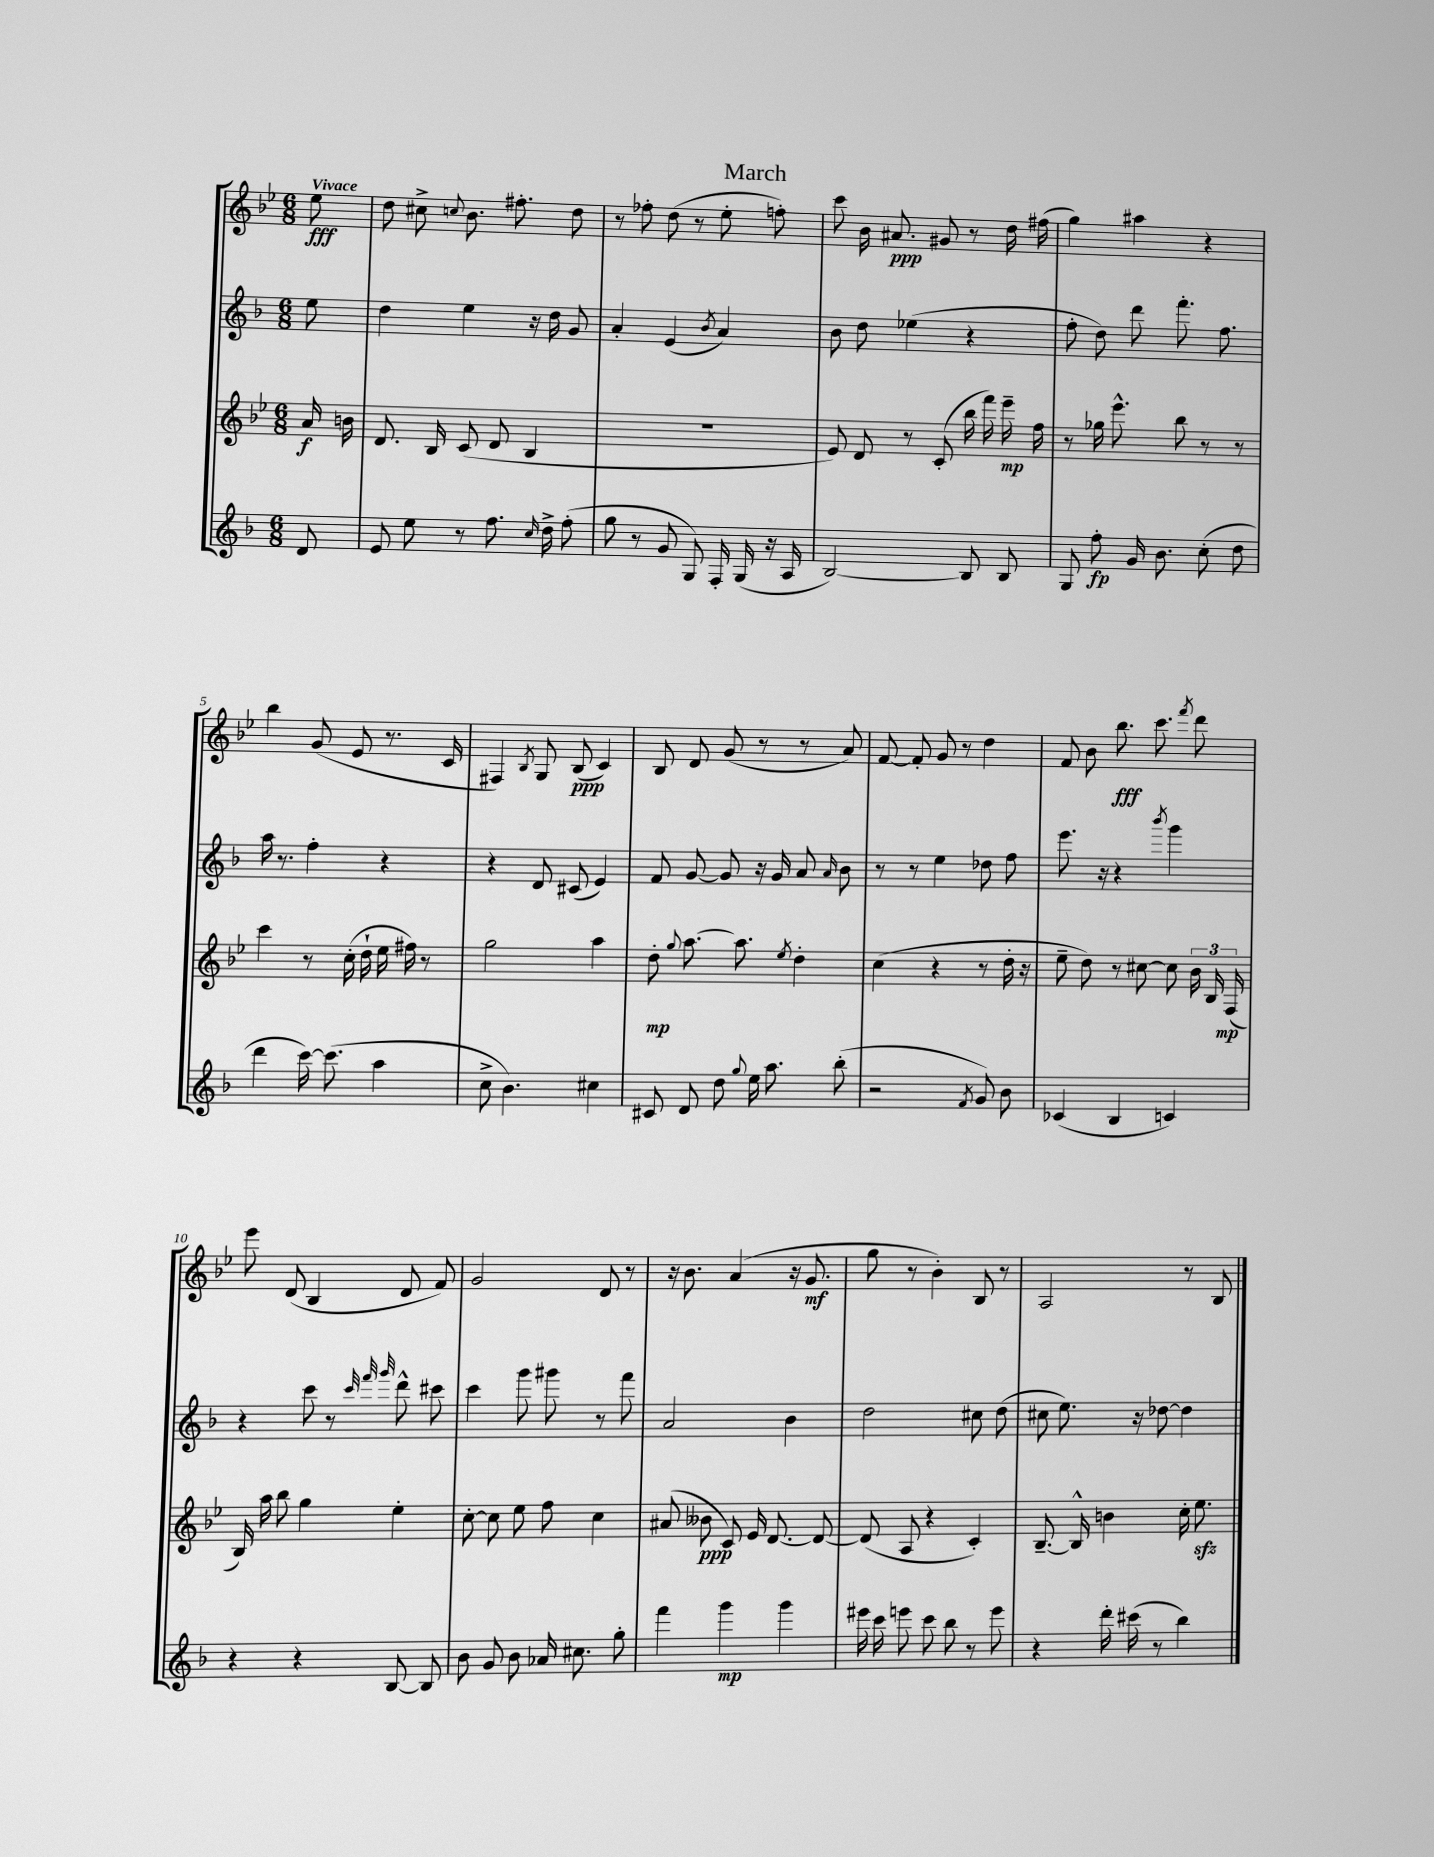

**kern	**dynam	**kern	**dynam	**kern	**kern	**dynam
*part4	*part4	*part3	*part3	*part2	*part1	*part1
*staff4	*staff4	*staff3	*staff3	*staff2	*staff1	*staff1
*clefG2	*	*clefG2	*	*clefG2	*clefG2	*
*k[b-]	*	*k[b-e-]	*	*k[b-]	*k[b-e-]	*
*M6/8	*	*M6/8	*	*M6/8	*M6/8	*
=	=	=	=	=	=	=
!	!	!	!	!	!LO:TX:a:B:t=Vivace	!
8d/	.	16a/	f	8ee\	8ee-\	fff
.	.	16bn\	.	.	.	.
=1	=1	=1	=1	=1	=1	=1
8e/	.	8.d/	.	4dd\	8dd\	.
8ee\	.	.	.	.	8cc#X^\	.
.	.	16B-/	.	.	.	.
.	.	.	.	.	8qqccn/	.
8r	.	(8c/	.	4ee\	8.b-\	.
8.ff\	.	8d/	.	.	.	.
.	.	.	.	.	8.ff#X'\	.
.	.	4B-/	.	16r	.	.
16qqcc/	.	.	.	.	.	.
16dd^\	.	.	.	16dd\	.	.
(8ff'\	.	.	.	8g/	8dd\	.
=2	=2	=2	=2	=2	=2	=2
8gg\	.	2.r	.	4a'/	8r	.
8r	.	.	.	.	8ff-X'\	.
8g/	.	.	.	(4e/	(8dd\	.
8G/)	.	.	.	.	8r	.
.	.	.	.	8qb-/	.	.
16F'/	.	.	.	4a/)	8ee-'\	.
(16G/	.	.	.	.	.	.
16r	.	.	.	.	8ffn'\)	.
16A/	.	.	.	.	.	.
=3	=3	=3	=3	=3	=3	=3
[2B-/)	.	8e-/)	.	8b-\	8ccc\	.
.	.	8d/	.	8dd\	16b-\	.
.	.	.	.	.	8.a#X/	ppp
.	.	8r	.	(4ee-X\	.	.
.	.	(8c'/	.	.	8g#X/	.
8B-/]	.	16bb-\	.	4r	8r	.
.	.	16fff\)	.	.	.	.
8B-/	.	16eee-~\	mp	.	16dd\	.
.	.	16ff\	.	.	(16ff#X\	.
=4	=4	=4	=4	=4	=4	=4
8G/	.	8r	.	8ff'\	4gg\)	.
8ff'\	fp	16gg-X\	.	8dd\)	.	.
.	.	8.eee-^^\	.	.	.	.
16g/	.	.	.	8ddd\	4aa#X\	.
8.b-\	.	.	.	.	.	.
.	.	8bb-\	.	8.fff'\	.	.
(8cc'\	.	8r	.	.	4r	.
.	.	.	.	8.ff\	.	.
8dd\	.	8r	.	.	.	.
!!LO:LB:g=z
=5	=5	=5	=5	=5	=5	=5
4ddd\	.	4ccc\	.	16aa\	4bb-\	.
.	.	.	.	8.r	.	.
[16ccc\)	.	8r	.	4ff'\	(8g/	.
(8.ccc\]	.	.	.	.	.	.
.	.	(16cc'\	.	.	8e-/	.
.	.	16dd`\	.	.	.	.
4aa\	.	16ee-\	.	4r	8.r	.
.	.	16ff#X\)	.	.	.	.
.	.	8r	.	.	.	.
.	.	.	.	.	16c/	.
=6	=6	=6	=6	=6	=6	=6
8cc^\	.	2gg\	.	4r	4F#X/)	.
4.b-\)	.	.	.	.	.	.
.	.	.	.	.	8qB-/	.
.	.	.	.	8d/	8G/	.
.	.	.	.	(8c#X/	(8B-/	ppp
4cc#X\	.	4aa\	.	4e/)	4c/)	.
=7	=7	=7	=7	=7	=7	=7
8c#X/	.	8dd'\	mp	8f/	8B-/	.
.	.	8qqgg/	.	.	.	.
8d/	.	[8.aa\	.	[8g/	8d/	.
8dd\	.	.	.	8g/]	(8g/	.
.	.	8.aa\]	.	.	.	.
8qqgg/	.	.	.	.	.	.
16ee\	.	.	.	16r	8r	.
8.aa\	.	.	.	16g/	.	.
.	.	8qee-/	.	.	.	.
.	.	4dd'\	.	8a/	8r	.
.	.	.	.	16qqa/	.	.
(8bb-'\	.	.	.	8b-\	8a/)	.
=8	=8	=8	=8	=8	=8	=8
2r	.	(4cc\	.	8r	[8f/	.
.	.	.	.	8r	8f'/]	.
.	.	4r	.	4ee\	8g/	.
.	.	.	.	.	8r	.
8qf/	.	.	.	.	.	.
8g/)	.	8r	.	8dd-X\	4dd\	.
8b-\	.	16dd'\	.	8ff\	.	.
.	.	16r	.	.	.	.
=9	=9	=9	=9	=9	=9	=9
(4c-X/	.	8ee-~\	.	8.eee\	8f/	.
.	.	8dd\)	.	.	8b-\	.
.	.	.	.	16r	.	.
4B-/	.	8r	.	4r	8.bb-\	fff
.	.	[8cc#X\	.	.	.	.
.	.	.	.	.	8.ccc\	.
.	.	.	.	8qbbb-/	.	.
4cn/)	.	8cc#\]	.	4ggg\	.	.
.	.	.	.	.	8qfff/	.
.	.	24b-\	.	.	8ddd\	.
.	.	24B-/	.	.	.	.
.	.	(24F/	mp	.	.	.
!!LO:LB:g=z
=10	=10	=10	=10	=10	=10	=10
4r	.	16B-/)	.	4r	8eee-\	.
.	.	16aa\	.	.	.	.
.	.	8bb-\	.	.	(8d/	.
4r	.	4gg\	.	8ccc\	4B-/	.
.	.	.	.	8r	.	.
.	.	.	.	32qqccc/	.	.
.	.	.	.	32qqfff/	.	.
.	.	.	.	32qqggg/	.	.
[8B-/	.	4ee-'\	.	8ddd^^\	8d/	.
8B-/]	.	.	.	8ccc#X\	8f/)	.
=11	=11	=11	=11	=11	=11	=11
8b-\	.	[8cc'\	.	4ccc\	2g/	.
8g/	.	8cc\]	.	.	.	.
8b-\	.	8ee-\	.	8ggg\	.	.
16a-X/	.	8ff\	.	8ggg#X\	.	.
8.cc#X\	.	.	.	.	.	.
.	.	4cc\	.	8r	8d/	.
8gg'\	.	.	.	8fff\	8r	.
=12	=12	=12	=12	=12	=12	=12
4fff\	.	(8a#X/	.	2a/	16r	.
.	.	.	.	.	8.b-\	.
.	.	8b--X\	ppp	.	.	.
4ggg\	mp	8c/)	.	.	(4a/	.
.	.	16e-/	.	.	.	.
.	.	[8.d/	.	.	.	.
4ggg\	.	.	.	4b-\	16r	.
.	.	.	.	.	8.g/	mf
.	.	8d/_	.	.	.	.
=13	=13	=13	=13	=13	=13	=13
16eee#X\	.	(8d/]	.	2dd\	8gg\	.
16ccc\	.	.	.	.	.	.
8eeen\	.	8A/	.	.	8r	.
8ccc\	.	4r	.	.	4b-'\)	.
8bb-\	.	.	.	.	.	.
8r	.	4c'/)	.	8cc#X\	8B-/	.
8eee\	.	.	.	(8dd\	8r	.
=14	=14	=14	=14	=14	=14	=14
4r	.	[8.B-~/	.	8cc#X\	2A/	.
.	.	.	.	8.ee\)	.	.
.	.	16B-^^/]	.	.	.	.
16ddd'\	.	4bn\	.	.	.	.
(16ccc#X\	.	.	.	16r	.	.
8r	.	.	.	[8dd-X\	.	.
4bb-\)	.	16cc'\	.	4dd-\]	8r	.
.	.	8.ee-zz\	.	.	.	.
.	.	.	.	.	8B-/	.
==	==	==	==	==	==	==
*-	*-	*-	*-	*-	*-	*-
